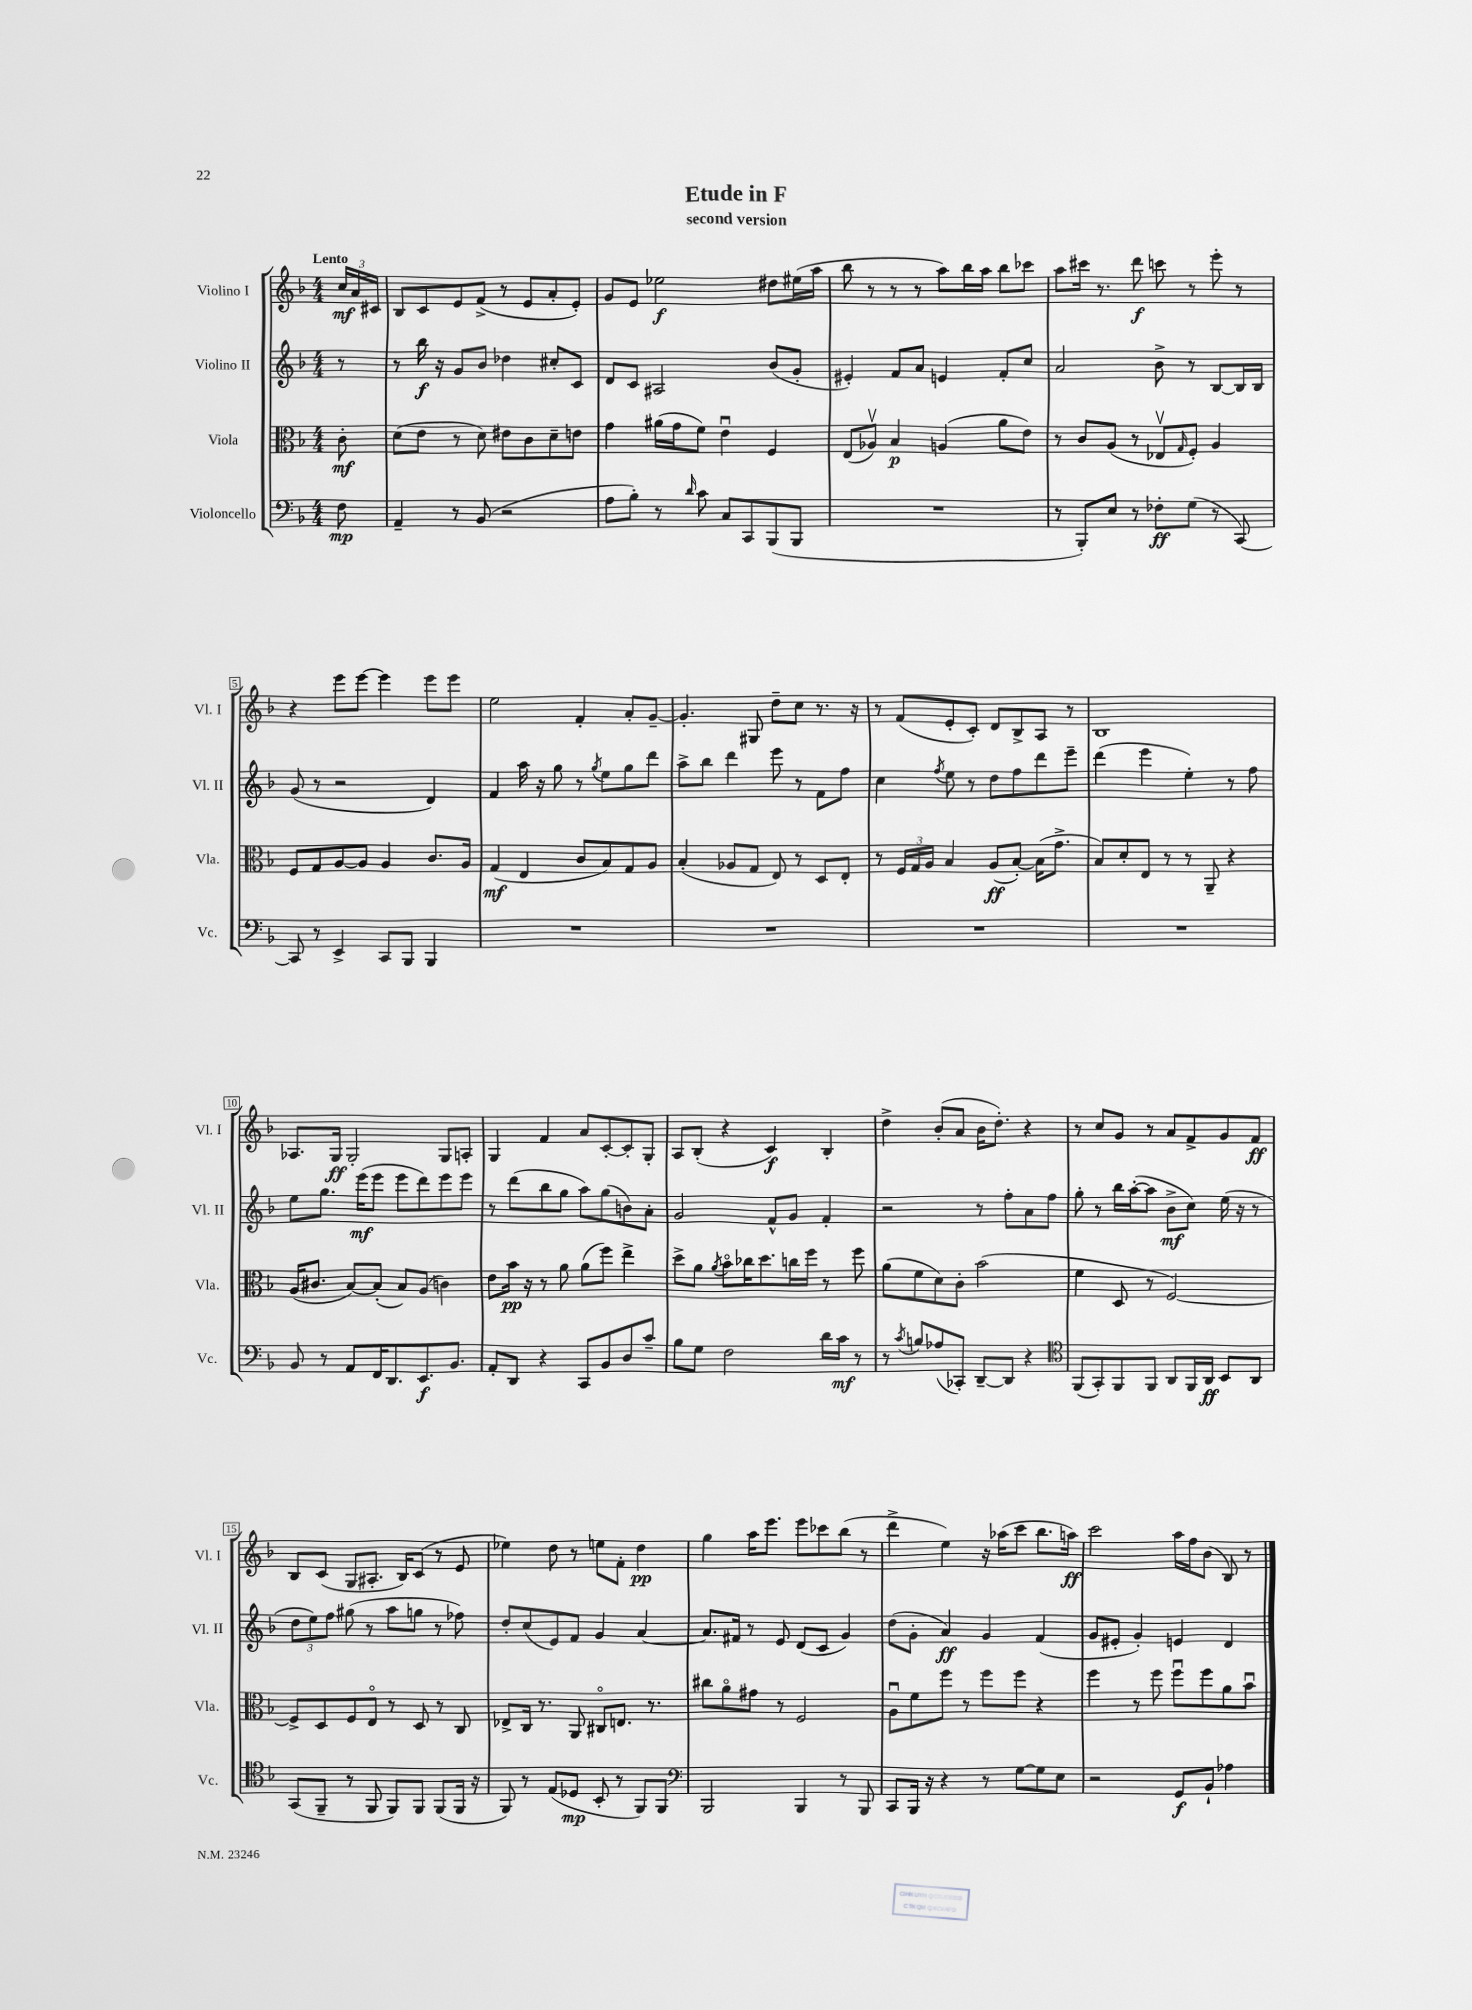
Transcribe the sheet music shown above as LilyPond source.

\header { title = "Etude in F" subtitle = "second version" }
<<
\new StaffGroup <<
\new Staff = "s0" \with { instrumentName = "Violino I" shortInstrumentName = "Vl. I" } {
    \clef treble \key f \major \numericTimeSignature \time 4/4 \partial 8 \tempo "Lento"
    \tuplet 3/2 { c''16\mf a'16 cis'16 } |
    bes8 c'8 e'8 f'8->( r8 e'8 a'8-. e'8-.) |
    g'8 e'8 ees''2\f dis''8 eis''16( a''16 |
    bes''8 r8 r8 r8 a''8) bes''16 a''16 bes''8 ces'''8 |
    a''8 cis'''16 r8. d'''8\f c'''8 r8 e'''8-. r8 |
    r4 e'''8 e'''8~ e'''4 e'''8 e'''8 |
    e''2 f'4-. a'8-. g'8~-- |
    g'4.-. gis8 d''8-- c''8 r8. r16 |
    r8 f'8( e'8-. c'8-.) d'8 bes8-> a8 r8 |
    bes1 |
    aes8. g16\ff g2-. g8 a8-. |
    g4 f'4 a'8 c'8~-. c'8-. g8-. |
    a8 bes8-.( r4 c'4\f) bes4-. |
    d''4-> bes'8-.( a'8 bes'16 d''8.-.) r4 |
    r8 c''8 g'8 r8 a'8 f'8-> g'8 f'8\ff |
    bes8 c'8( g8 ais8.-. bes16) c'8( r8 e'8 |
    ees''4) d''8 r8 e''8 f'8-. d''4\pp |
    g''4 a''16 e'''8. e'''8 ces'''8 bes''8( r8 |
    d'''4-> e''4) r16 aes''16( c'''8 bes''8. a''16\ff) |
    c'''2 a''16 f''16 bes'8( bes8) r8 \bar "|." |
}
\new Staff = "s1" \with { instrumentName = "Violino II" shortInstrumentName = "Vl. II" } {
    \clef treble \key f \major \numericTimeSignature \time 4/4 \partial 8
    r8 |
    r8 bes''16\f r16 g'8 bes'8 des''4 cis''8-. c'8 |
    d'8 c'8 ais2 bes'8( g'8-. |
    eis'4-.) f'8 a'8 e'4 f'8-. c''8 |
    a'2 bes'8-> r8 bes8~ bes16 bes16 |
    g'8( r8 r2 d'4) |
    f'4 a''16 r16 g''8 r8 \acciaccatura { g''8 } e''8 g''8 d'''8 |
    a''8-> bes''8 d'''4 e'''8 r8 f'8 f''8 |
    c''4 \acciaccatura { f''8 } e''8 r8 d''8 f''8 d'''8 e'''8-- |
    d'''4( e'''4 e''4-.) r8 f''8 |
    e''8 g''8. e'''16\mf( e'''8 e'''8 d'''8) e'''8 e'''8 |
    r8 d'''8( bes''8 g''8 a''8) g''8( b'8) a'8-. |
    g'2 f'8-^ g'8 f'4-. |
    r2 r8 f''8-. a'8 f''8 |
    g''8-. r8 bes''16 a''16~-.( a''8 bes'8->\mf c''8) e''16( r16 r8 |
    \tuplet 3/2 { d''8 e''8) f''8 } gis''8( r8 a''8 g''8 r8 fes''8) |
    d''8-. c''8( e'8) f'8 g'4 a'4~ |
    a'8. fis'16 r8 e'8 d'8( c'8 g'4) |
    d''8( g'8-. a'4\ff) g'4 f'4( |
    g'8 eis'8-. g'4-.) e'4 d'4 \bar "|." |
}
\new Staff = "s2" \with { instrumentName = "Viola" shortInstrumentName = "Vla." } {
    \clef alto \key f \major \numericTimeSignature \time 4/4 \partial 8
    c'8-.\mf |
    d'8( e'8 r8 d'8) eis'8 c'8 d'8-- e'8 |
    g'4 ais'16( g'16 f'8) e'4\downbow f4 |
    e8( aes8\upbow) bes4\p a4( a'8 e'8) |
    r8 c'8 a8( r8 ees8\upbow \grace { g16 } f8-.) a4 |
    f8 g8 a8~ a8 a4 c'8. a16 |
    g4\mf( e4 c'8 bes8) g8 a8 |
    bes4-.( aes8 g8 e8) r8 d8 e8-. |
    r8 \tuplet 3/2 { f16 g16 a16 } bes4 a8\ff( bes8~-.) bes16( g'8.-> |
    bes8) d'8-. e8 r8 r8 a,8-- r4 |
    a16( cis'8. bes8~) bes8-.( bes8) a8( c'4) |
    e'8 bes'16\pp r16 r8 a'8 a'8( f''8) e''4-> |
    d''8-> a'8 \acciaccatura { a'8 } bes'8\flageolet ces''16 d''8. c''16 f''16 r8 f''8 |
    a'8( f'8 d'8) c'8-. bes'2( |
    f'4 d8 r8 f2~) |
    f8-> d8 f8 e8\flageolet r8 d8 r8 c8 |
    ees8-> c16 r8. a,8 cis8\flageolet e8. r8. |
    cis''8 a'8\flageolet gis'8 r8 f2 |
    a8\downbow f'8 f''8 r8 f''8 f''8 r4 |
    f''4 r8 f''8 f''8\downbow f''8 a'8 bes'8\downbow \bar "|." |
}
\new Staff = "s3" \with { instrumentName = "Violoncello" shortInstrumentName = "Vc." } {
    \clef bass \key f \major \numericTimeSignature \time 4/4 \partial 8
    f8\mp |
    a,4-- r8 bes,8( r2 |
    a8 bes8-.) r8 \grace { d'16 } c'8 c8 c,8 bes,,8( bes,,8 |
    R1 |
    r8 bes,,8-.) e8 r8 fes8-.\ff g8( r8 c,8~) |
    c,8 r8 e,4-> c,8 bes,,8 bes,,4 |
    R1 |
    R1 |
    R1 |
    R1 |
    bes,8 r8 a,8 f,16 d,8. e,8.\f bes,8. |
    a,8-. d,8 r4 c,8 bes,8 d8 c'8-- |
    bes8 g8 f2 d'16 c'16\mf r8 |
    r8 \acciaccatura { c'8 } b8 aes8( ces,8-.) d,8~-- d,8 r4 |
    \clef tenor f,8( g,8-.) f,8 f,8 a,8 f,16 a,16\ff bes,8 a,8 |
    g,8( f,8-- r8 f,8 f,8) f,8 f,8( f,16 r16 |
    f,8) r8 e8( des8\mp bes,8-. r8 f,8) f,8 |
    \clef bass bes,,2 bes,,4 r8 bes,,8 |
    c,8 bes,,16 r16 r4 r8 g8~ g8 e8 |
    r2 g,8\f bes,8-! aes4 \bar "|." |
}
>>
>>
\layout { \context { \Score \override BarNumber.stencil = #(make-stencil-boxer 0.1 0.3 ly:text-interface::print) } }
